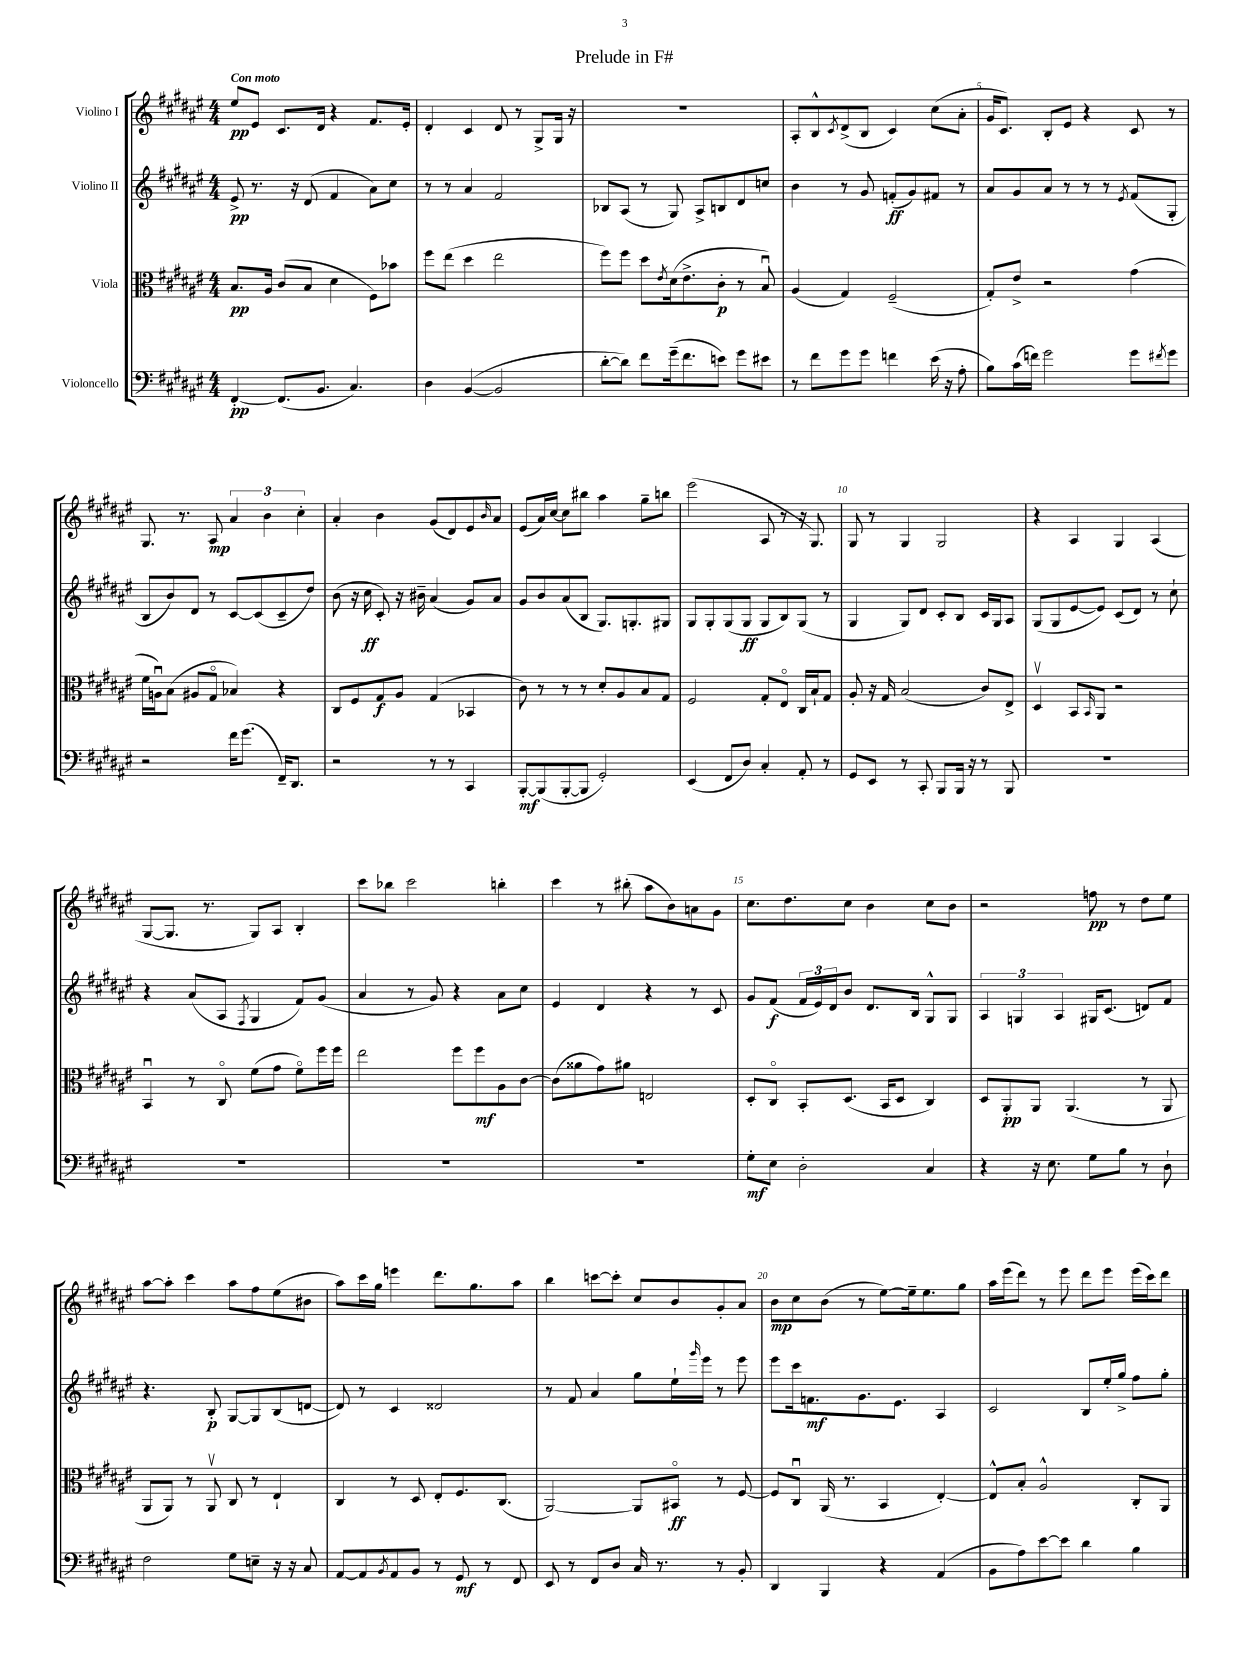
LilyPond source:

\header { title = "Prelude in F#" }
<<
\new StaffGroup <<
\new Staff = "s0" \with { instrumentName = "Violino I" } {
    \clef treble \key fis \major \numericTimeSignature \time 4/4 \tempo "Con moto"
    eis''8\pp eis'8 cis'8. dis'16 r4 fis'8. eis'16-. |
    dis'4-. cis'4 dis'8 r8 gis8-> gis16 r16 |
    R1 |
    ais8-. b8-^ \acciaccatura { cis'8 } dis'8->( b8 cis'4) cis''8( ais'8-. |
    gis'16 cis'8.) b8-. eis'8 r4 cis'8 r8 |
    gis8. r8. ais8\mp \tuplet 3/2 { ais'4 b'4 cis''4-. } |
    ais'4-. b'4 gis'8( dis'8) eis'8 \grace { b'16 } ais'8 |
    eis'8( ais'16) cis''16~ cis''8 bis''8 ais''4 gis''8-- b''8 |
    eis'''2( ais8 r8 r16 gis8.) |
    gis8 r8 gis4 gis2 |
    r4 ais4 gis4 ais4( |
    gis8~ gis8. r8. gis8) ais8 b4-. |
    cis'''8 bes''8 cis'''2 b''4-. |
    cis'''4 r8 bis''8-.( ais''8 b'8) a'8 gis'8 |
    cis''8. dis''8. cis''8 b'4 cis''8 b'8 |
    r2 f''8\pp r8 dis''8 eis''8 |
    ais''8~ ais''8-. cis'''4 ais''8 fis''8 eis''8( bis'8 |
    ais''8) cis'''16 gis''16 e'''4 dis'''8. gis''8. ais''8 |
    b''4 c'''8~ c'''8-. cis''8 b'8 gis'8-. ais'8 |
    b'8\mp cis''8 b'8( r8 eis''8~) eis''16-- eis''8. gis''8 |
    ais''16 eis'''16( dis'''8) r8 eis'''8 dis'''8 eis'''8 eis'''16( cis'''16) dis'''8 \bar "|." |
}
\new Staff = "s1" \with { instrumentName = "Violino II" } {
    \clef treble \key fis \major \numericTimeSignature \time 4/4
    eis'8->\pp r8. r16 dis'8( fis'4 ais'8) cis''8 |
    r8 r8 ais'4 fis'2 |
    bes8 ais8( r8 gis8) ais8-> b8 dis'8 c''8 |
    b'4 r8 gis'8 f'8-.\ff( gis'8) fis'8 r8 |
    ais'8 gis'8 ais'8 r8 r8 r8 \acciaccatura { eis'8 } fis'8( gis8-. |
    b8 b'8) dis'8 r8 cis'8~ cis'8( cis'8-- dis''8) |
    b'8( r16 cis''16\ff cis'8-.) r16 bis'16-- ais'4( gis'8) ais'8 |
    gis'8 b'8 ais'8( b8 gis8.) g8.-. gis8 |
    gis8 gis8-. gis8( gis8\ff gis8 b8) gis8( r8 |
    gis4 gis8) dis'8 cis'8-. b8 cis'16 gis16 ais8 |
    gis8( gis8 eis'8~ eis'8) cis'8( dis'8) r8 cis''8-! |
    r4 ais'8( ais8 \acciaccatura { fis8 } gis4 fis'8) gis'8( |
    ais'4 r8 gis'8) r4 ais'8 cis''8 |
    eis'4 dis'4 r4 r8 cis'8 |
    gis'8 fis'8\f( \tuplet 3/2 { fis'16 eis'16) dis'16 } b'8 dis'8. b16 gis8-^ gis8 |
    \tuplet 3/2 { ais4 g4 ais4 } gis16 cis'8.( d'8) fis'8 |
    r4. b8-.\p gis8~ gis8 b8( d'8~ |
    d'8) r8 cis'4 disis'2 |
    r8 fis'8 ais'4 gis''8 eis''16-! \grace { gis'''16 } eis'''16 r8 eis'''8 |
    eis'''8 cis'''16 f'8.\mf gis'8. eis'8. ais4 |
    cis'2 b8 eis''16-. gis''16-> fis''8 gis''8-. \bar "|." |
}
\new Staff = "s2" \with { instrumentName = "Viola" } {
    \clef alto \key fis \major \numericTimeSignature \time 4/4
    b8.\pp ais16 cis'8( b8 dis'4 fis8) bes'8 |
    fis''8 eis''8( dis''4 eis''2 |
    fis''8) fis''8 dis''8 \acciaccatura { eis'8 } dis'16( eis'8.-> cis'8-.\p r8 b8\downbow) |
    ais4( gis4) fis2--( |
    gis8-.) eis'8-> r2 gis'4( |
    fis'16 a16\downbow) b8( ais8 gis8\flageolet bes4) r4 |
    cis8 fis8 gis8\f ais8 gis4( bes,4 |
    cis'8) r8 r8 r8 dis'8-. ais8 b8 gis8 |
    fis2 gis8-. eis8\flageolet cis16 b16-! gis8 |
    ais8-. r16 gis16 b2( cis'8) eis8-> |
    dis4\upbow b,8 \grace { b,16 } ais,8 r2 |
    b,4\downbow r8 cis8\flageolet fis'8( gis'8 fis'8\flageolet) fis''16 fis''16 |
    eis''2 fis''8 fis''8\mf ais8 cis'8~ |
    cis'8( aisis'8 gis'8) ais'8 e2 |
    dis8-. cis8\flageolet b,8-. dis8.( b,16 dis8 cis4) |
    dis8 ais,8-.\pp ais,8 ais,4.( r8 ais,8 |
    ais,8 ais,8) r8 ais,8\upbow cis8 r8 eis4-! |
    cis4 r8 dis8 eis8-. fis8. cis8.( |
    ais,2~) ais,8 bis,8\flageolet\ff r8 fis8~ |
    fis8 cis8\downbow ais,16( r8. b,4 eis4~-.) |
    eis8-^ b8-. ais2-^ cis8-. ais,8 \bar "|." |
}
\new Staff = "s3" \with { instrumentName = "Violoncello" } {
    \clef bass \key fis \major \numericTimeSignature \time 4/4
    fis,4~-.\pp fis,8.( b,8. cis4.) |
    dis4 b,4~( b,2 |
    dis'8~-. dis'8) fis'8 gis'16--( fis'8. e'8) gis'8 eis'8 |
    r8 fis'8 gis'8 gis'8 f'4 eis'16( r16 ais8-. |
    b8) cis'16( f'16) gis'2 gis'8 \acciaccatura { fis'8 } gis'8 |
    r2 fis'16 gis'8.( fis,16--) dis,8. |
    r2 r8 r8 cis,4 |
    b,,8~-.\mf b,,8( b,,8~-. b,,8 gis,2-.) |
    eis,4( fis,8 dis8) cis4-. ais,8-. r8 |
    gis,8 eis,8 r8 cis,8-. b,,8 b,,16 r16 r8 b,,8 |
    R1 |
    R1 |
    R1 |
    R1 |
    gis8-.\mf eis8 dis2-. cis4 |
    r4 r16 eis8. gis8 b8 r8 dis8-! |
    fis2 gis8 e8-- r16 r16 cis8 |
    ais,8~ ais,8 \acciaccatura { b,8 } ais,8 b,8 r8 gis,8\mf r8 fis,8 |
    eis,8 r8 fis,8 dis8 cis16 r8. r8 b,8-. |
    dis,4 b,,4 r4 ais,4( |
    b,8 ais8) eis'8~ eis'8 dis'4 b4 \bar "|." |
}
>>
>>
\layout { \context { \Score \override BarNumber.break-visibility = ##(#f #t #t) barNumberVisibility = #(every-nth-bar-number-visible 5) } }
